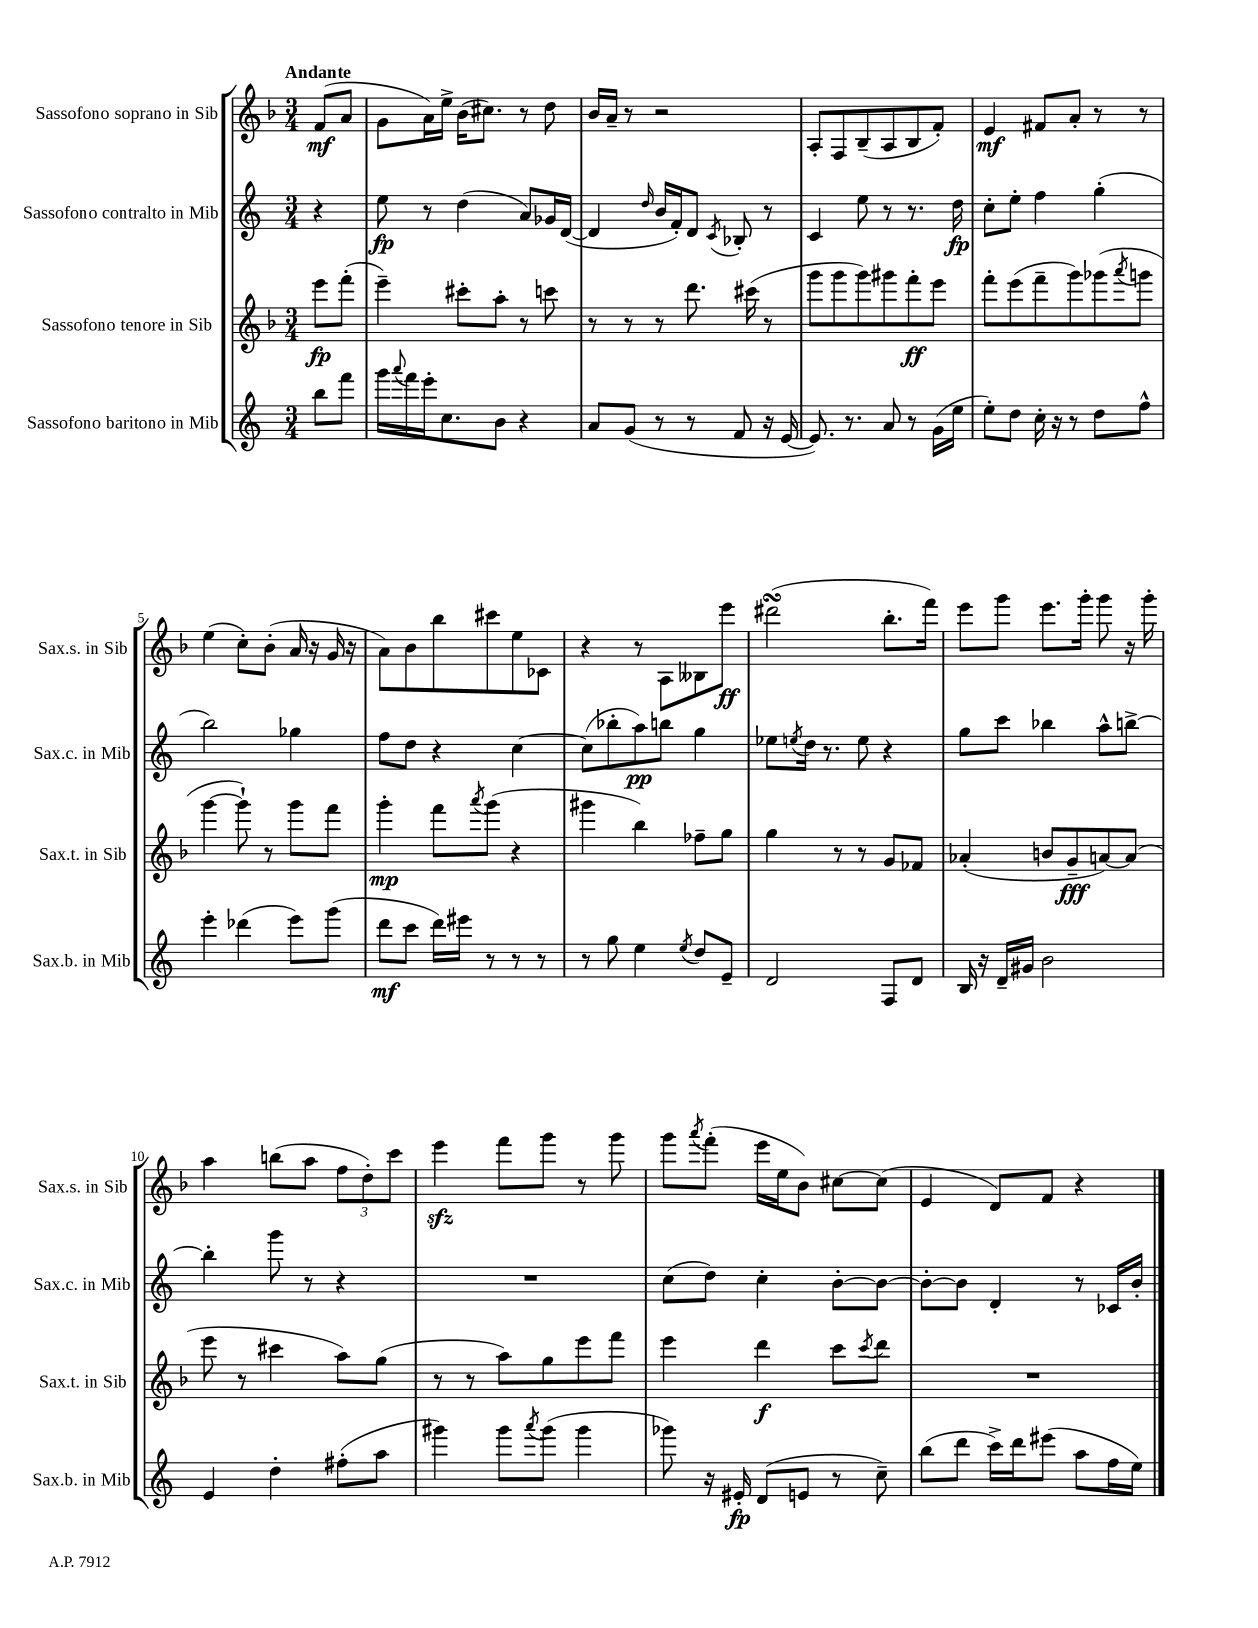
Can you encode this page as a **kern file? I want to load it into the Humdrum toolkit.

**kern	**kern	**kern	**kern
*staff4	*staff3	*staff2	*staff1
*clefG2	*clefG2	*clefG2	*clefG2
*k[]	*k[b-]	*k[]	*k[b-]
*M3/4	*M3/4	*M3/4	*M3/4
8bb	8eee	4r	(8f
8fff	(8fff'	.	8a
=	=	=	=
16ggg	4eee~)	8ee	8g
8qqaaa	.	.	.
16fff	.	.	.
16eee'	.	8r	16a)
8.cc	.	.	16ee^
.	8ccc#'	(4dd	(16b-
.	.	.	8.cc#)
8b	8aa'	.	.
4r	8r	8a)	8r
.	8ccc	16g-	8dd
.	.	([16d	.
=	=	=	=
8a	8r	4d]	16b-
.	.	.	16a~
(8g	8r	.	8r
.	.	16qqdd	.
8r	8r	16b	2r
.	.	16f')	.
8r	8.ddd	8d	.
.	.	8qc	.
8f	.	8B-'	.
.	(16ccc#	.	.
16r	8r	8r	.
[16e	.	.	.
=	=	=	=
8.e])	8ggg	4c	8A'
.	8ggg	.	8F
8.r	.	.	.
.	8ggg)	8ee	(8B-~
8a	8ggg#	8r	8A
8r	8fff'	8.r	8B-
(16g	8eee	.	8f')
16ee	.	16dd	.
=	=	=	=
8ee')	8fff'	8cc'	4e
8dd	(8eee	8ee'	.
16cc'	8fff~	4ff	8f#
16r	.	.	.
8r	8ggg)	.	8a'
8dd	(8ggg-	(4gg'	8r
.	8qaaa	.	.
8ff^^	8ggg	.	8r
=	=	=	=
4eee'	[4ggg	2bb)	(4ee
(4ddd-	8ggg`])	.	8cc')
.	8r	.	(8b-'
8eee)	8ggg	4gg-	16a
.	.	.	16r
(8ggg	8fff	.	16g
.	.	.	16r
=	=	=	=
8ddd	4ggg'	8ff	8a)
8ccc	.	8dd	8b-
16ddd)	8fff	4r	8bb-
16eee#	.	.	.
.	8qaaa	.	.
8r	(8ggg	.	8ccc#
8r	4r	[4cc	8ee
8r	.	.	8c-
=	=	=	=
8r	4ggg#	(8cc]	4r
8gg	.	8bb-'	.
4ee	4bb-)	8aa)	8r
.	.	8bb	8A
8qee	.	.	.
8dd	8ff-~	4gg	8B--
8e~	8gg	.	8eee
=	=	=	=
2d	4gg	8ee-	(2ddd#
.	.	8qee	.
.	.	16dd	.
.	.	8.r	.
.	8r	.	.
.	8r	8ee	.
8F	8g	4r	8.bb-'
8d	8f-	.	.
.	.	.	16fff)
=	=	=	=
16B	(4a-'	8gg	8eee
16r	.	.	.
16d~	.	8ccc	8ggg
16g#	.	.	.
2b	8b	4bb-	8.eee
.	8g~	.	.
.	.	.	16ggg'
.	[8a)	8aa^^	8ggg
.	(8a]	[8bb^	16r
.	.	.	16ggg'
=	=	=	=
4e	8eee	4bb']	4aa
.	8r	.	.
4dd'	4ccc#	8ggg	(8bb
.	.	8r	8aa
(8ff#'	8aa)	4r	12ff
.	.	.	12dd')
8aa	(8gg	.	.
.	.	.	12ccc
=	=	=	=
4ggg#)	8r	2.r	4eee
.	8r	.	.
8ggg#	8aa)	.	8fff
8qaaa	.	.	.
(8ggg#	8gg	.	8ggg
4ggg#	8eee	.	8r
.	8fff	.	8ggg
=	=	=	=
8ggg-)	4eee	(8cc	8ggg
.	.	.	8qaaa
16r	.	8dd)	(8fff'
16e#'	.	.	.
(8d	4ddd	4cc'	16eee
.	.	.	16ee
8e	.	.	8b-)
8r	8ccc	[8b'	[8cc#
.	8qccc	.	.
8cc~)	8ddd	8b_	(8cc#]
=	=	=	=
(8bb	2.r	8b'_	4e
8ddd	.	8b]	.
16ccc^)	.	4d'	8d)
16ddd	.	.	.
(8eee#	.	.	8f
8aa	.	8r	4r
16ff	.	16c-	.
16ee)	.	16b'	.
==	==	==	==
*-	*-	*-	*-
